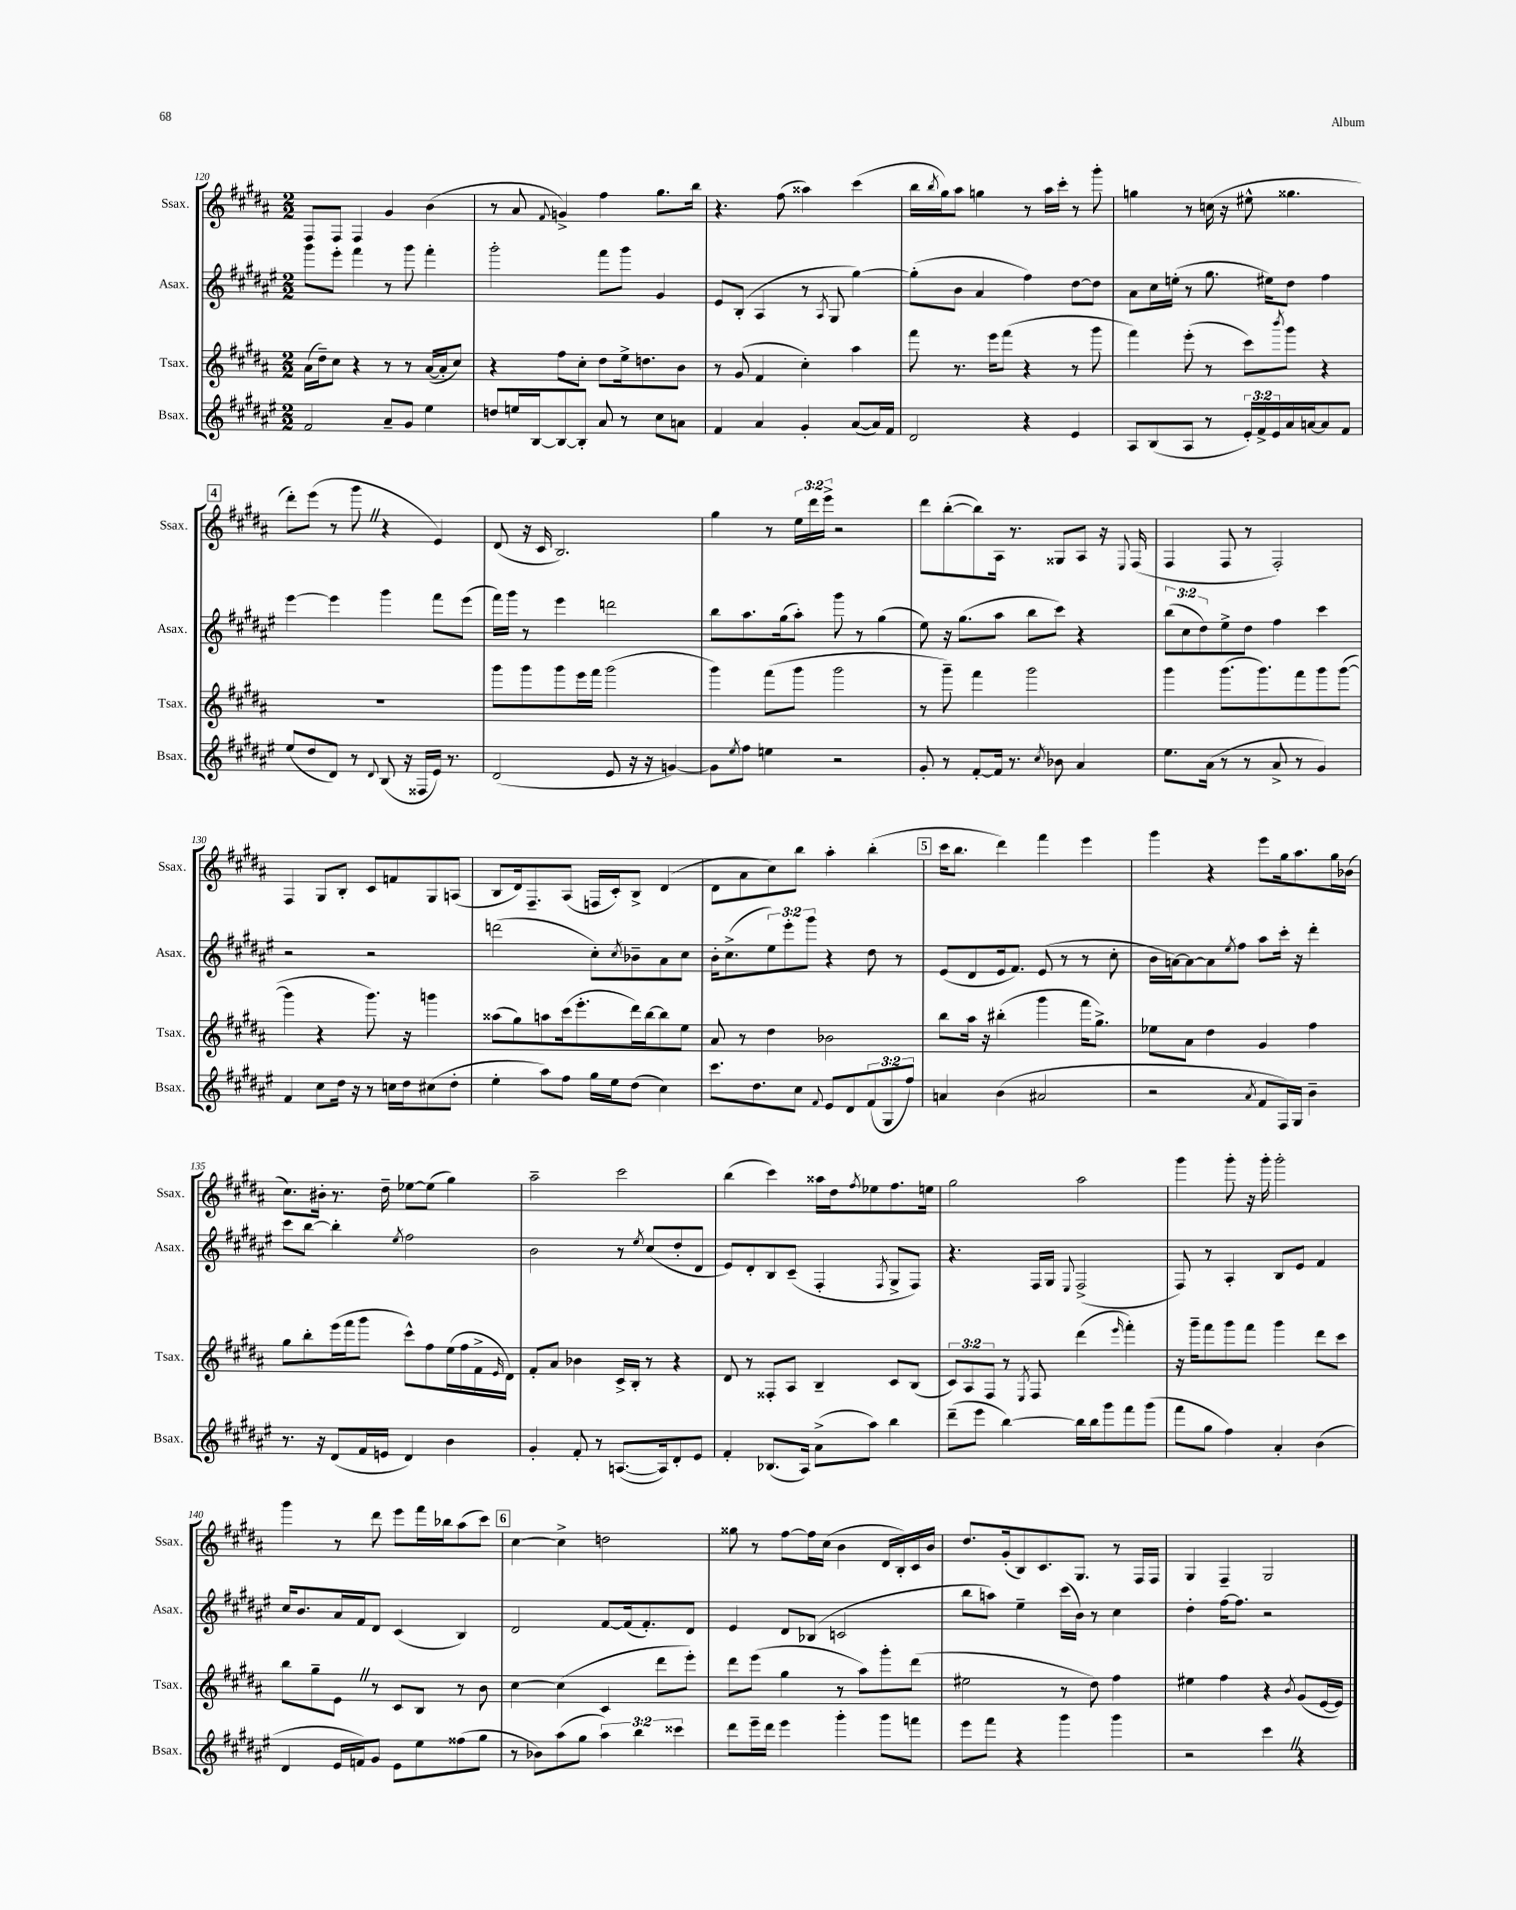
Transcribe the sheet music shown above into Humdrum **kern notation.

**kern	**kern	**kern	**kern
*part4	*part3	*part2	*part1
*staff4	*staff3	*staff2	*staff1
*I"Bsax.	*I"Tsax.	*I"Asax.	*I"Ssax.
*I'Bsax.	*I'Tsax.	*I'Asax.	*I'Ssax.
*clefG2	*clefG2	*clefG2	*clefG2
*k[f#c#g#d#a#e#]	*k[f#c#g#d#a#]	*k[f#c#g#d#a#e#]	*k[f#c#g#d#a#]
*M2/2	*M2/2	*M2/2	*M2/2
=120	=120	=120	=120
2f#/	(16a#\LL	8ggg#\L	8F#/L
.	16dd#~\J)	.	.
.	8cc#\J	8eee#'\J	8F#/J
.	4r	4fff#\	4F#/
8a#~/L	8r	8r	4g#/
8g#/J	8r	8ggg#\	.
4ee#\	([16a#/LL	4fff#'\	(4b\
.	16a#'/J]	.	.
.	8cc#/J)	.	.
=121	=121	=121	=121
8ddn/L	4r	2ggg#'\	8r
16een/L	.	.	8a#/
[16B/J	.	.	.
.	.	.	8qqf#/
8B/_	8ff#\L	.	4gn^/)
8B'/J]	8cc#'\J	.	.
8a#/	8dd#\L	8fff#\L	4ff#\
8r	16ee^\k	8ggg#\J	.
.	8.ddn\	.	.
8cc#\L	.	4g#/	8.gg#\L
8an\J	8b\J	.	.
.	.	.	16bb\Jk
=122	=122	=122	=122
4f#/	8r	8e#/L	4.r
.	(8g#/	(8B'/J	.
4a#/	4f#/	4A#/	.
.	.	.	(8ff#\
4g#'/	4cc#'\)	8r	4aa##X\)
.	.	8qA#/	.
.	.	8G#/	.
([8a#/L	4aa#\	[4gg#\)	(4ccc#\
16a#/L])	.	.	.
16f#/JJ	.	.	.
=123	=123	=123	=123
2d#/	8fff#\	(8gg#'\L]	16bb\LL
.	.	.	8qbb/
.	.	.	16gg#\J)
.	8.r	8b\J	8aa#\J
.	.	4a#/	4ggn\
.	16eee\KL	.	.
.	(8fff#\J	.	.
4r	4r	4ff#\)	8r
.	.	.	16aa#\LL
.	.	.	16ccc#'\JJ
4e#/	8r	[8dd#\L	8r
.	8ggg#\	8dd#\J]	8ggg#'\
=124	=124	=124	=124
8A#/L	4fff#\)	8a#\L	4ggn\
(8B/	.	16cc#\L	.
.	.	(16een'\JJ	.
8A#/J	(8eee'\	8r	8r
8r	8r	8.gg#\	(16ccn\
.	.	.	16r
24e#'/LL)	8ccc#\L)	.	8ee#X^^\
24f#^/	.	.	.
.	.	16ee#X\KL)	.
24e#/	.	.	.
.	8qbbb/	.	.
16a#/	8ggg#\J	8dd#\J	4.gg##X\
[16an/J	.	.	.
8a/]	4r	4ff#\	.
8f#/J	.	.	.
!!LO:LB:g=z
!!LO:REH:place=s1:t=4
=125	=125	=125	=125
(8ee#/L	1r	[4eee#\	8ddd#'\L)
8dd#/	.	.	(8eee\J
8d#/J)	.	4eee#\]	8r
8r	.	.	8ggg#Z\
8qqd#/	.	.	.
(8B/	.	4ggg#\	4r
16r	.	.	.
16F##X/LL	.	.	.
16e#/JJ)	.	8fff#\L	4e/)
8.r	.	.	.
.	.	(8eee#\J	.
=126	=126	=126	=126
(2d#/	8ggg#\L	16fff#\LL)	(8d#/
.	.	16ggg#\JJ	.
.	8ggg#\	8r	16r
.	.	.	16c#/
.	8ggg#\	4eee#\	2.B/)
.	16eee\L	.	.
.	16fff#\JJ	.	.
8e#/	(2ggg#\	2dddn\	.
16r	.	.	.
16r	.	.	.
[4gn/)	.	.	.
=127	=127	=127	=127
8g\L]	4ggg#\)	8bb\L	4gg#\
8qee#/	.	.	.
8ff#\J	.	8.aa#\	.
4een\	(8fff#\L	.	8r
.	.	(16gg#\k	.
.	8ggg#\J	8aa#'\J)	24ee\LL
.	.	.	24ddd#\
.	.	.	24eee^\JJ
2r	2ggg#\	8ggg#\	2r
.	.	8r	.
.	.	(4gg#\	.
=128	=128	=128	=128
8g#'/	8r	8ee#\)	8ddd#\L
8r	8ggg#~\)	16r	([8bb'\
.	.	(8.gg#\L	.
[8f#'/L	4fff#\	.	8bb\])
16f#/Jk]	.	8aa#\J	16A#\Jk
8.r	.	.	8.r
.	2ggg#\	8bb\L	.
8qcc#/	.	.	.
8b-X\	.	8ccc#\J)	8G##X/L
4a#/	.	4r	8A#/J
.	.	.	16r
.	.	.	8qqE/
.	.	.	(16F#/
=129	=129	=129	=129
8.ee#\L	4ggg#\	(12bb\L	4F#/
.	.	12cc#\	.
.	.	12dd#\)	.
(16a#\Jk	.	.	.
8r	(8.ggg#\L	8ee#^\	8F#/
8r	.	8dd#\J	8r
.	8.ggg#\)	.	.
8a#^/	.	4ff#\	2F#'/)
8r	8fff#\	.	.
4g#/)	8ggg#\	4ccc#\	.
.	([8ggg#\J	.	.
!!LO:LB:g=z
=130	=130	=130	=130
4f#/	4ggg#\]	2r	4F#/
8cc#\L	4r	.	8G#/L
16dd#\Jk	.	.	8B'/J
16r	.	.	.
8r	8.ggg#\)	2r	8c#/L
16ccn\LL	.	.	8fn/
16dd#\J	16r	.	.
(8cc#X\	4gggn\	.	8G#/
8dd#'\J	.	.	(8An/J
=131	=131	=131	=131
4ee#'\	(8aa##X\L	(2dddn\	8B/L
.	8gg#\)	.	16d#/k)
.	.	.	8.F#~/
8aa#\L)	8aan\	.	.
8ff#\J	(16ccc#\k	.	(8A#/J
.	8.eee'\	.	.
16gg#\LL	.	8cc#'\L)	16Fn/LL
16ee#\J	.	.	16c#'/J)
.	.	8qcc#/	.
(8dd#\J	16ddd#\L)	8b-X~\	8B^/J
.	[16bb\J	.	.
4cc#\)	8bb\]	8a#\	(4d#/
.	8ee\J	8cc#\J	.
=132	=132	=132	=132
8.ccc#\L	8a#/	16b'\KL	8d#\L
.	.	(8.cc#^\	.
.	8r	.	8a#\
8.dd#\	.	.	.
.	4dd#\	12ee#\)	8cc#\)
.	.	12eee#'\	.
8cc#\J	.	.	8bb\J
.	.	12ggg#\J	.
8qqf#/	.	.	.
8e#/L	2b-X\	4r	4aa#'\
8d#/	.	.	.
(12f#/	.	8dd#\	(4bb'\
12G#/	.	.	.
.	.	8r	.
12ff#/J)	.	.	.
!!LO:REH:place=s1:t=5
=133	=133	=133	=133
4an/	8bb\L	(8e#/L	16ccc#\KL
.	.	.	8.bb\J
.	16aa#\Jk	8d#/	.
.	16r	.	.
(4b\	(4bb#X'\	16e#/k	4ddd#\)
.	.	8.f#/J)	.
2a#X/	4ggg#\	(8e#/	4fff#\
.	.	8r	.
.	16fff#\KL	8r	4eee\
.	8.gg#^\J)	.	.
.	.	8cc#'\	.
=134	=134	=134	=134
2r	8ee-X\L	16b\LL	4ggg#\
.	.	[16an\J)	.
.	8a#\J	8a\_	.
.	4dd#\	8a\]	4r
.	.	8qee#/	.
.	.	8ff#\J	.
8qa#/	.	.	.
8f#/L	4g#/	8aa#\L	8eee\L
16F#/L)	.	16ccc#'\Jk	16gg#\k
16G#/JJ	.	16r	8.aa#\
4b~\	4ff#\	4ddd#'\	.
.	.	.	16gg#\L
.	.	.	(16b-X\JJ
!!LO:LB:g=z
=135	=135	=135	=135
8.r	8gg#\L	8ccc#\L	8.cc#\L)
.	8bb'\	[8bb\J	.
16r	.	.	16b#X'\Jk
(8d#/L	(16eee\L	4bb'\]	8.r
.	16fff#\J	.	.
16f#/L	8ggg#\J	.	.
16en/JJ	.	.	16dd#~\
.	.	8qee#/	.
4d#/)	8ccc#^^\L)	2ff#\	[8ee-X\L
.	8ff#\	.	(8ee-\J]
4b\	(16ee\L	.	4gg#\)
.	16ff#\	.	.
.	16f#^\	.	.
.	16qqe/	.	.
.	16d#\JJ)	.	.
=136	=136	=136	=136
4g#'/	8f#'/L	2b\	2aa#~\
.	8a#/J	.	.
8f#'/	4b-X\	.	.
8r	.	.	.
([8.An/L	16c#^/LL	8r	2ccc#\
.	16B'/JJ	.	.
.	.	8qee#/	.
.	8r	(8cc#/L	.
16A/k])	.	.	.
8d#'/	4r	8dd#'/	.
8e#/J	.	8d#/J	.
=137	=137	=137	=137
4f#'/	8d#/	8e#/L)	(4bb\
.	8r	8d#'/	.
(8.B-X/L	8F##X'/L	8B/	4ccc#\)
.	8A#/J	(8c#~/J	.
16A#/Jk)	.	.	.
(8a#^\L	4B~/	4F#'/	16aa##X\LL
.	.	.	16dd#\J
.	.	.	8qff#/
8aa#\J)	.	.	8ee-X\
.	.	8qF#/	.
4bb\	8c#/L	8G#^/L	8.ff#\
.	(8B/J	8F#/J)	.
.	.	.	16een\Jk
=138	=138	=138	=138
(8ddd#~\L	12c#/L)	4.r	2gg#\
.	12A#/	.	.
8eee#\J	.	.	.
.	12F#/J	.	.
[4bb\)	8r	.	.
.	8qE/	.	.
.	8F#/	16F#/LL	.
.	.	16G#/JJ	.
.	.	8qqE#/	.
16bb\LL]	(4ddd#\	(2F#^/	2aa#\
16bb\J	.	.	.
8ggg#\	.	.	.
.	16qqeee/	.	.
8fff#\	4fff#'\)	.	.
(8ggg#\J	.	.	.
=139	=139	=139	=139
8fff#\L	16r	8F#/)	4ggg#\
.	16ggg#~\KL	.	.
8gg#\J	8fff#\	8r	.
4ff#\)	8ggg#\	4A#'/	8ggg#'\
.	8fff#\J	.	16r
.	.	.	16ggg#'\
4a#'/	4ggg#\	8B/L	2ggg#'\
.	.	8e#/J	.
(4b\	8ddd#\L	4f#/	.
.	8ccc#\J	.	.
!!LO:LB:g=z
=140	=140	=140	=140
4d#/	8bb\L	16cc#/KL	4ggg#\
.	.	8.b/	.
.	8gg#~\	.	.
16e#/LL	8eZ\J	16a#/L	8r
16fn/J)	.	16f#/J	.
8g#/J	8r	8d#/J	8ddd#\
8e#\L	8c#/L	(4c#/	8eee\L
8ee#\	8B/J	.	16fff#\L
.	.	.	16bb-X\J
(8ff##X\	8r	4B/)	(8aa#\
8gg#\J	8b\	.	8ccc#\J)
!!LO:REH:place=s1:t=6
=141	=141	=141	=141
8r	[4cc#\	2d#/	[4cc#\
8b-X\L)	.	.	.
(8aa#\	(4cc#\]	.	4cc#^\]
8gg#\J	.	.	.
6aa#\)	4c#/	[8f#/L	2ddn\
.	.	(16f#/k]	.
6bb\	.	.	.
.	.	8.f#'/)	.
.	8ddd#\L	.	.
6ccc##X\	.	.	.
.	8eee'\J)	8d#/J	.
=142	=142	=142	=142
8ddd#\L	8ddd#\L	4e#/	8gg##X\
16eee#~\L	(8eee\J	.	8r
16ddd#\JJ	.	.	.
4eee#\	4gg#\	8d#/L	[8ff#\L
.	.	(8B-X/J	16ff#\L]
.	.	.	(16cc#\JJ
4ggg#'\	8r	2cn/	4b\
.	8aa#\L)	.	.
8ggg#\L	8ggg#'\	.	16d#/LL
.	.	.	16B'/)
8fffn\J	(8ddd#\J	.	16c#/
.	.	.	16b/JJ
=143	=143	=143	=143
8eee#\L	2ee#X\	8bb\L	8.dd#/L
8fff#\J	.	8aan\J)	.
.	.	.	(16g#'/k
4r	.	4ee#~\	8B/)
.	.	.	8.c#/
4ggg#\	8r	(16ccc#\LL	.
.	.	16b\JJ)	8.G#/J
.	8dd#\)	8r	.
4ggg#\	4ff#\	4cc#\	8r
.	.	.	16F#/LL
.	.	.	16F#/JJ
=144	=144	=144	=144
2r	4ee#X\	4dd#'\	4G#/
.	4ff#\	[16ff#\KL	4F#~/
.	.	8.ff#\J]	.
4ccc#Z\	4r	2r	2G#/
.	8qb/	.	.
4r	(8g#/L	.	.
.	[16e/L	.	.
.	16e/JJ])	.	.
==	==	==	==
*-	*-	*-	*-
